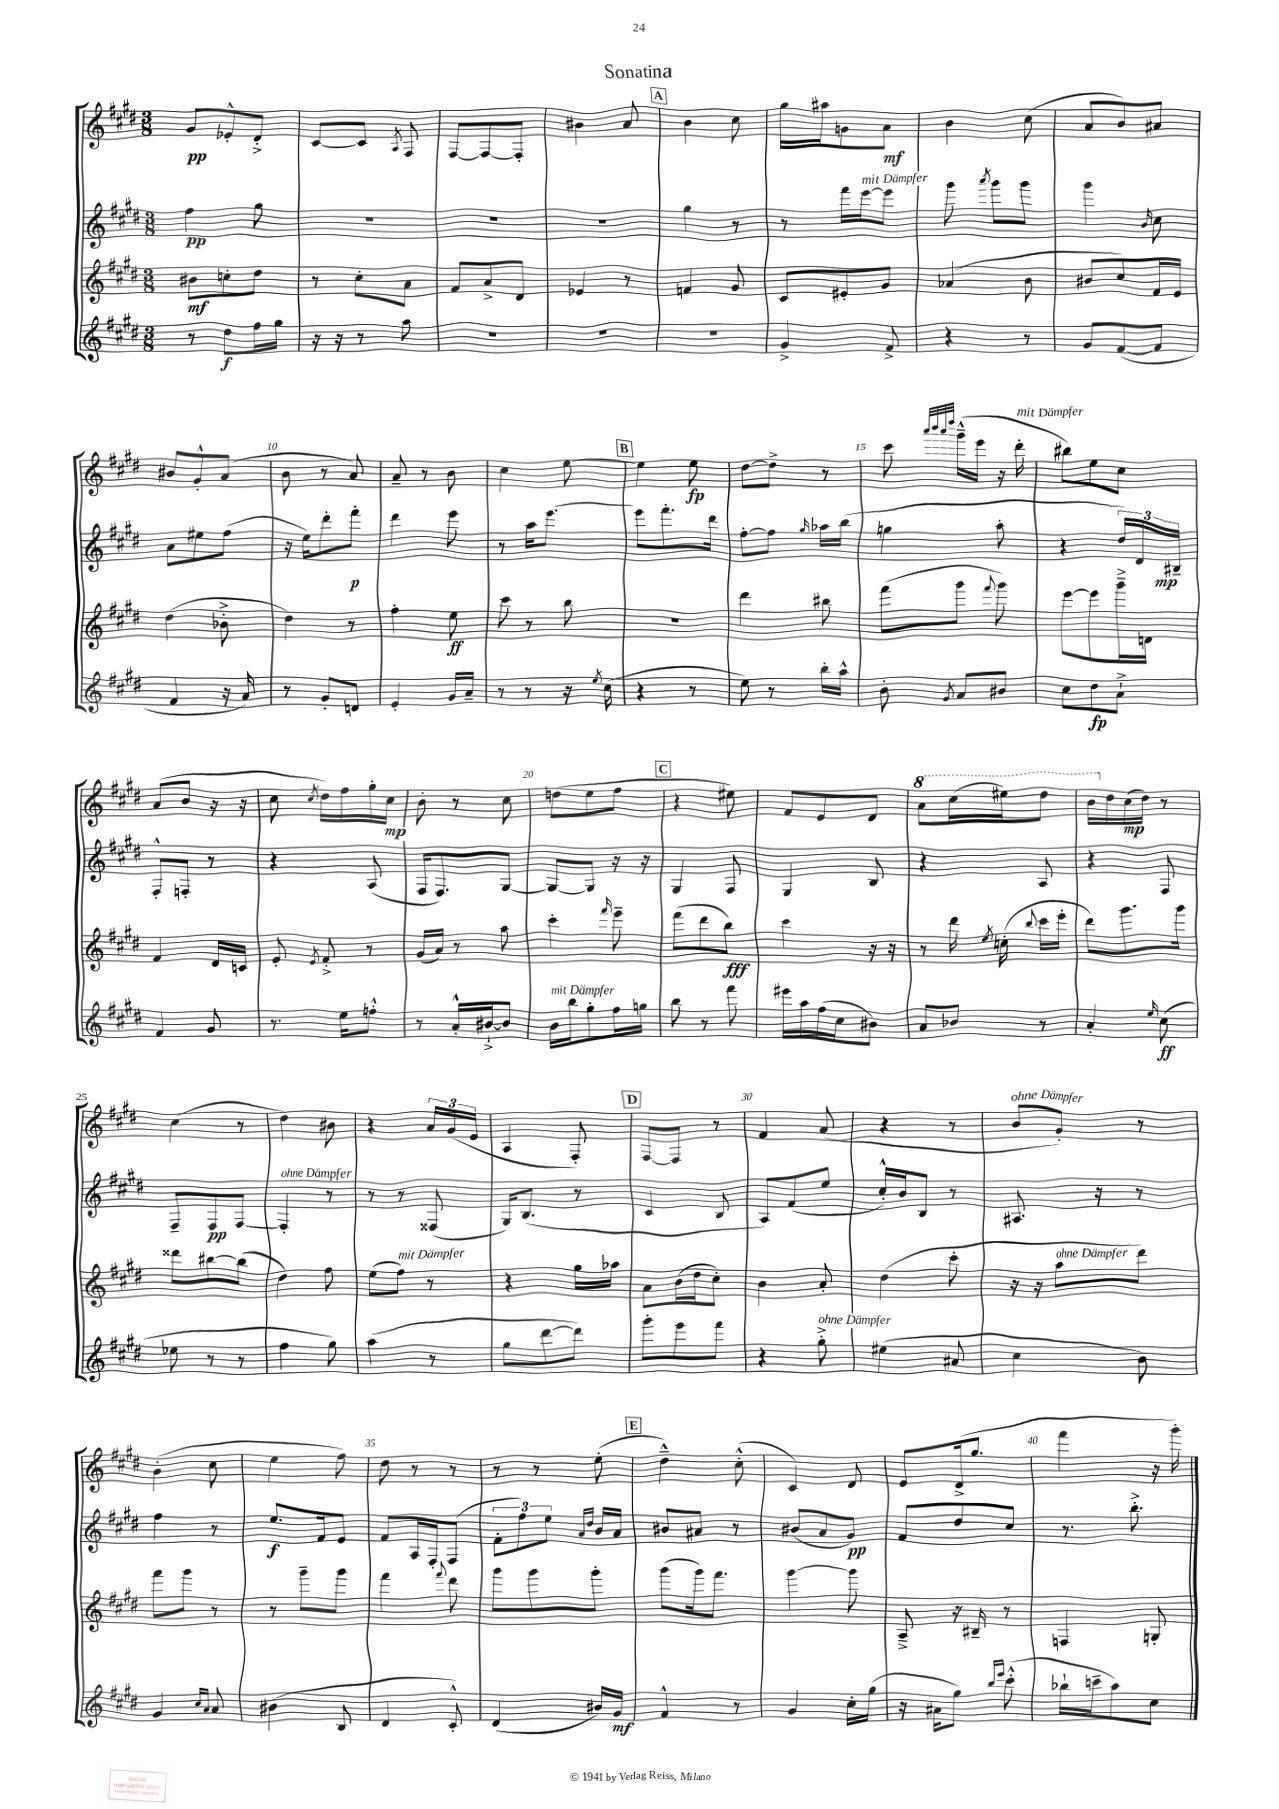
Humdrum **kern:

**kern	**dynam	**kern	**dynam	**kern	**dynam	**kern	**dynam
*part4	*part4	*part3	*part3	*part2	*part2	*part1	*part1
*staff4	*staff4	*staff3	*staff3	*staff2	*staff2	*staff1	*staff1
*clefG2	*	*clefG2	*	*clefG2	*	*clefG2	*
*k[f#c#g#d#]	*	*k[f#c#g#d#]	*	*k[f#c#g#d#]	*	*k[f#c#g#d#]	*
*M3/8	*	*M3/8	*	*M3/8	*	*M3/8	*
=1	=1	=1	=1	=1	=1	=1	=1
8r	.	8b#X\L	mf	4ff#\	pp	8g#/L	pp
8dd#\L	f	8ccn'\	.	.	.	8e-X'^^/	.
16ff#\L	.	8dd#\J	.	8gg#\	.	8d#'^/J	.
16gg#\JJ	.	.	.	.	.	.	.
=2	=2	=2	=2	=2	=2	=2	=2
16r	.	8r	.	4.r	.	[8c#/L	.
16r	.	.	.	.	.	.	.
8r	.	8cc#'\L	.	.	.	8c#/J]	.
.	.	.	.	.	.	8qA/	.
8aa\	.	8a\J	.	.	.	8F#/	.
=3	=3	=3	=3	=3	=3	=3	=3
4.r	.	8f#/L	.	4.r	.	[8F#/L	.
.	.	8a^/	.	.	.	8F#/_	.
.	.	8d#/J	.	.	.	8F#'/J]	.
=4	=4	=4	=4	=4	=4	=4	=4
4.r	.	4e-X/	.	4.r	.	4b#X\	.
.	.	8r	.	.	.	8a/	.
!!LO:REH:place=s1:t=A
=5	=5	=5	=5	=5	=5	=5	=5
4.r	.	4fn/	.	4gg#\	.	4b\	.
.	.	8g#/	.	8r	.	8cc#\	.
=6	=6	=6	=6	=6	=6	=6	=6
4g#^/	.	8c#/L	.	8r	.	16gg#\LL	.
.	.	.	.	.	.	16aa#X\J	.
.	.	8e#X'/	.	16fff#\LL	.	8gn\	.
!	!	!	!	!LO:TX:a:i:t=mit Dämpfer	!	!	!
.	.	.	.	[16eee\J	.	.	.
8f#^/	.	8g#/J	.	8eee\J]	.	8a\J	mf
=7	=7	=7	=7	=7	=7	=7	=7
4r	.	(4a-X/	.	8ggg#\	.	4b\	.
.	.	.	.	8qaaa/	.	.	.
.	.	.	.	8ggg#\L	.	.	.
8r	.	8b\	.	8ggg#\J	.	(8cc#\	.
=8	=8	=8	=8	=8	=8	=8	=8
8g#/L	.	8b#X/L	.	4ggg#\	.	8a/L	.
([8f#/	.	8cc#/)	.	.	.	8b/)	.
.	.	.	.	16qqb/	.	.	.
8f#/J]	.	16f#/L	.	8cc#\	.	8a#X/J	.
.	.	16e/JJ	.	.	.	.	.
!!LO:LB:g=z
=9	=9	=9	=9	=9	=9	=9	=9
4f#/	.	(4dd#\	.	8a\L	.	8b#X/L	.
.	.	.	.	8ee#X\	.	8g#'^^/	.
16r	.	8b-X'^\	.	(8ff#\J	.	(8a/J	.
16a/)	.	.	.	.	.	.	.
=10	=10	=10	=10	=10	=10	=10	=10
8r	.	4dd#\)	.	16r	.	8b\	.
.	.	.	.	16ee\KL)	.	.	.
8g#'/L	.	.	.	8ddd#'\	.	8r	.
8dn/J	.	8r	.	8fff#'\J	p	8a/)	.
=11	=11	=11	=11	=11	=11	=11	=11
4e'/	.	4ff#'\	.	4ddd#\	.	8a~/	.
.	.	.	.	.	.	8r	.
16g#/LL	.	8ee\	ff	8eee\	.	8b\	.
16a~/JJ	.	.	.	.	.	.	.
=12	=12	=12	=12	=12	=12	=12	=12
8r	.	8ccc#\	.	8r	.	4cc#\	.
8r	.	8r	.	16aa\KL	.	.	.
.	.	.	.	[8.eee\J	.	.	.
16r	.	8bb\	.	.	.	[8ee\	.
8qee/	.	.	.	.	.	.	.
(16cc#\	.	.	.	.	.	.	.
!!LO:REH:place=s1:t=B
=13	=13	=13	=13	=13	=13	=13	=13
4r	.	4.r	.	8eee\L]	.	4ee\]	.
.	.	.	.	8.fff#'\	.	.	.
8r	.	.	.	.	.	8ee\	fp
.	.	.	.	16ddd#\Jk	.	.	.
=14	=14	=14	=14	=14	=14	=14	=14
8ee\)	.	4ddd#\	.	[8ff#'\L	.	[8dd#\L	.
8r	.	.	.	8ff#\J]	.	8dd#^\J]	.
.	.	.	.	16qqgg#/	.	.	.
16bb'\LL	.	8bb#X\	.	16aa-X\LL	.	8r	.
16aa^^\JJ	.	.	.	(16bb\JJ	.	.	.
=15	=15	=15	=15	=15	=15	=15	=15
8b'\	.	(8fff#\L	.	4ggn\	.	8ccc#\	.
.	.	.	.	.	.	32qqaaa/LLL	.
.	.	.	.	.	.	32qqbbb/	.
.	.	.	.	.	.	32qqaaa/	.
8qg#/	.	.	.	.	.	32qqdddd#/JJJ	.
8a/L	.	8ggg#\J	.	.	.	(16ggg#~^^\LL	.
.	.	.	.	.	.	16eee\JJ	.
.	.	8qqfff#/	.	.	.	.	.
8b#X/J	.	8ggg#\)	.	8aa'\	.	16r	.
!	!	!	!	!	!	!LO:TX:a:i:t=mit Dämpfer	!
.	.	.	.	.	.	16ddd#'\	.
=16	=16	=16	=16	=16	=16	=16	=16
8cc#\L	.	[8eee\L	.	4r	.	8bb#X\L)	.
8dd#\	fp	8eee\]	.	.	.	8ee\	.
8a`^\J	.	16ggg#~^\L	.	24dd#/LL)	.	8cc#\J	.
.	.	.	.	24d#/	.	.	.
.	.	16dn\JJ	.	.	.	.	.
.	.	.	.	24B#X~/JJ	mp	.	.
!!LO:LB:g=z
=17	=17	=17	=17	=17	=17	=17	=17
4f#/	.	4f#/	.	8F#'^^/L	.	(8a/L	.
.	.	.	.	8Fn'/J	.	8b/J	.
8g#/	.	16d#/LL	.	8r	.	16r	.
.	.	16cn/JJ	.	.	.	16r	.
=18	=18	=18	=18	=18	=18	=18	=18
8.r	.	8e'/	.	4r	.	8cc#\	.
.	.	8qe/	.	.	.	8qcc#/	.
.	.	8f#'^/	.	.	.	16dd#\LL)	.
16ee\KL	.	.	.	.	.	16ff#\	.
8ffn'^^\J	.	8r	.	(8A/	.	16gg#'\	.
.	.	.	.	.	.	16cc#\JJ	mp
=19	=19	=19	=19	=19	=19	=19	=19
8r	.	(16g#/LL	.	16F#/KL	.	8b'\	.
.	.	16a/JJ)	.	8.F#/)	.	.	.
16a'^^/LL	.	8r	.	.	.	8r	.
[16b#X`^/J	.	.	.	.	.	.	.
8b#/J]	.	8aa\	.	[8G#/J	.	8cc#\	.
=20	=20	=20	=20	=20	=20	=20	=20
!LO:TX:a:i:t=mit Dämpfer	!	!	!	!	!	!	!
16b\LL	.	4ccc#'\	.	8G#/L_	.	(8ddn\L	.
16bb\J	.	.	.	.	.	.	.
8gg#'\	.	.	.	8G#/J]	.	8ee\	.
.	.	16qqfff#/	.	.	.	.	.
16ff#\L	.	8eee~\	.	16r	.	8ff#\J	.
16ggn\JJ	.	.	.	16r	.	.	.
!!LO:REH:place=s1:t=C
=21	=21	=21	=21	=21	=21	=21	=21
8bb\	.	(8fff#\L	.	4G#/	.	4r	.
8r	.	8ddd#\	.	.	.	.	.
8fff#\	.	8bb\J)	fff	8F#/	.	8ee#X\)	.
=22	=22	=22	=22	=22	=22	=22	=22
16eee#X\LL	.	4ccc#\	.	4G#/	.	8f#/L	.
16aa\	.	.	.	.	.	.	.
(16ff#\	.	.	.	.	.	8e/	.
16cc#\J	.	.	.	.	.	.	.
8b#X\J)	.	16r	.	8B/	.	8d#/J	.
.	.	16r	.	.	.	.	.
=23	=23	=23	=23	=23	=23	=23	=23
*	*	*	*	*	*	*8va	*
8a/L	.	8r	.	4r	.	8aa\L	.
8b-X/J	.	16ddd#\	.	.	.	(16ccc#\L	.
.	.	8qee/	.	.	.	.	.
.	.	(16ccn'\	.	.	.	16eee#X\J)	.
.	.	8qqbb/	.	.	.	.	.
8r	.	16ccc#\LL	.	8A/	.	8ddd#\J	.
.	.	16eee'\JJ	.	.	.	.	.
=24	=24	=24	=24	=24	=24	=24	=24
4a'/	.	8ddd#\L)	.	4r	.	16bb\LL	.
*	*	*	*	*	*	*X8va	*
.	.	.	.	.	.	16dd#\	.
.	.	8.ggg#\	.	.	.	(16cc#\	mp
.	.	.	.	.	.	16dd#\JJ)	.
16qqee/	.	.	.	.	.	.	.
(8cc#\	ff	.	.	8F#/	.	8r	.
.	.	16ggg#\Jk	.	.	.	.	.
!!LO:LB:g=z
=25	=25	=25	=25	=25	=25	=25	=25
8ee-X\	.	8ddd##X\L	.	8F#~/L	.	(4cc#\	.
8r	.	[8bb#X\	.	8F#/	pp	.	.
8r	.	(8bb#\J]	.	[8F#/J	.	8r	.
=26	=26	=26	=26	=26	=26	=26	=26
!	!	!	!	!LO:TX:a:i:t=ohne Dämpfer	!	!	!
4ff#\	.	4dd#\)	.	4F#'/]	.	4dd#\)	.
8gg#\)	.	8ff#\	.	8r	.	8b#X\	.
=27	=27	=27	=27	=27	=27	=27	=27
(4aa\	.	(8ee\L	.	8r	.	4r	.
!	!	!LO:TX:a:i:t=mit Dämpfer	!	!	!	!	!
.	.	8ff#\J)	.	8r	.	.	.
8r	.	8r	.	(8F##X/	.	24a/LL	.
.	.	.	.	.	.	(24g#/	.
.	.	.	.	.	.	24e/JJ	.
=28	=28	=28	=28	=28	=28	=28	=28
8gg#\L	.	4r	.	16G#/KL)	.	4A/	.
.	.	.	.	(8.B/J	.	.	.
[8ddd#\	.	.	.	.	.	.	.
8ddd#\J])	.	16gg#\LL	.	8r	.	8F#'/)	.
.	.	16aa-X\JJ	.	.	.	.	.
!!LO:REH:place=s1:t=D
=29	=29	=29	=29	=29	=29	=29	=29
8ggg#'\L	.	8a\L	.	4c#/	.	[8F#/L	.
8eee\	.	(16b\L	.	.	.	8F#/J]	.
.	.	16dd#\J	.	.	.	.	.
8fff#\J	.	8cc#'\J)	.	8B/	.	8r	.
=30	=30	=30	=30	=30	=30	=30	=30
4r	.	4b\	.	8A/L)	.	4f#/	.
.	.	.	.	(8f#/	.	.	.
!LO:TX:a:i:t=ohne Dämpfer	!	!	!	!	!	!	!
8gg#'^\	.	8a'/	.	8ee/J	.	(8a/	.
=31	=31	=31	=31	=31	=31	=31	=31
(4ee#X\	.	(4dd#\	.	16cc#'^^/LL)	.	4r	.
.	.	.	.	16b/J	.	.	.
.	.	.	.	8B/J	.	.	.
8a#X/	.	8ccc#'\	.	8r	.	8r	.
=32	=32	=32	=32	=32	=32	=32	=32
!	!	!	!	!	!	!LO:TX:a:i:t=ohne Dämpfer	!
4cc#\	.	16r	.	8.A#X/	.	8b/L	.
.	.	16r	.	.	.	.	.
!	!	!LO:TX:a:i:t=ohne Dämpfer	!	!	!	!	!
.	.	8aa\L	.	.	.	8g#'/J)	.
.	.	.	.	16r	.	.	.
8b\)	.	8ddd#\J)	.	8r	.	8r	.
!!LO:LB:g=z
=33	=33	=33	=33	=33	=33	=33	=33
4g#/	.	8fff#\L	.	4ff#\	.	(4b'\	.
.	.	8ggg#\J	.	.	.	.	.
16qqcc#/LL	.	.	.	.	.	.	.
16qqa/JJ	.	.	.	.	.	.	.
8a/	.	8r	.	8r	.	8cc#\	.
=34	=34	=34	=34	=34	=34	=34	=34
(4b#X\	.	8r	.	8.ee/L	f	4ee\	.
.	.	8ggg#~\L	.	.	.	.	.
.	.	.	.	16f#/k	.	.	.
8B/	.	8ggg#\J	.	8e/J	.	8ff#\)	.
=35	=35	=35	=35	=35	=35	=35	=35
4d#/	.	4fff#\	.	8f#/L	.	8dd#\	.
.	.	.	.	16A/L	.	8r	.
.	.	.	.	16F#'/J	.	.	.
.	.	8qqfff#/	.	.	.	.	.
8c#'^^/)	.	8ddd#\	.	(8F#/J	.	8r	.
=36	=36	=36	=36	=36	=36	=36	=36
(4d#/	.	8ggg#\L	.	12f#'\L	.	8r	.
.	.	.	.	12ff#\)	.	.	.
.	.	8ggg#\	.	.	.	8r	.
.	.	.	.	12ee\J	.	.	.
.	.	.	.	16qqa/LL	.	.	.
.	.	.	.	16qqdd#/JJ	.	.	.
16b#X/LL)	.	8ggg#'\J	.	16b/LL	.	(8ee'\	.
16g#/JJ	mf	.	.	16a/JJ	.	.	.
!!LO:REH:place=s1:t=E
=37	=37	=37	=37	=37	=37	=37	=37
4f#^^/	.	(8ggg#\L	.	8b#X/L	.	4dd#~^^\)	.
.	.	16ggg#\k)	.	8a#X/J	.	.	.
.	.	8.fff#\J	.	.	.	.	.
8r	.	.	.	8r	.	(8cc#'^^\	.
=38	=38	=38	=38	=38	=38	=38	=38
4g#/	.	[4ggg#\	.	(8b#X/L	.	4c#/)	.
.	.	.	.	8a/	.	.	.
16cc#'\LL	.	8ggg#\]	.	8g#/J)	pp	8d#/	.
(16gg#\JJ	.	.	.	.	.	.	.
=39	=39	=39	=39	=39	=39	=39	=39
16r	.	8A~^/	.	8f#/L	.	8e/L	.
16a#X\KL	.	.	.	.	.	.	.
8gg#\J)	.	16r	.	8dd#/	.	(16d#^/k	.
.	.	16B#X~/	.	.	.	8.gg#/J	.
16qqbb/LL	.	.	.	.	.	.	.
16qqeee/JJ	.	.	.	.	.	.	.
(8ccc#'^^\	.	8r	.	8cc#/J	.	.	.
=40	=40	=40	=40	=40	=40	=40	=40
16bb-X`\LL	.	4Fn/	.	8.r	.	4fff#\	.
16cccn~\J	.	.	.	.	.	.	.
8aa\)	.	.	.	.	.	.	.
.	.	.	.	8.bb'^\	.	.	.
8cc#\J	.	8Gn'/	.	.	.	16r	.
.	.	.	.	.	.	16ggg#'\)	.
==	==	==	==	==	==	==	==
*-	*-	*-	*-	*-	*-	*-	*-
